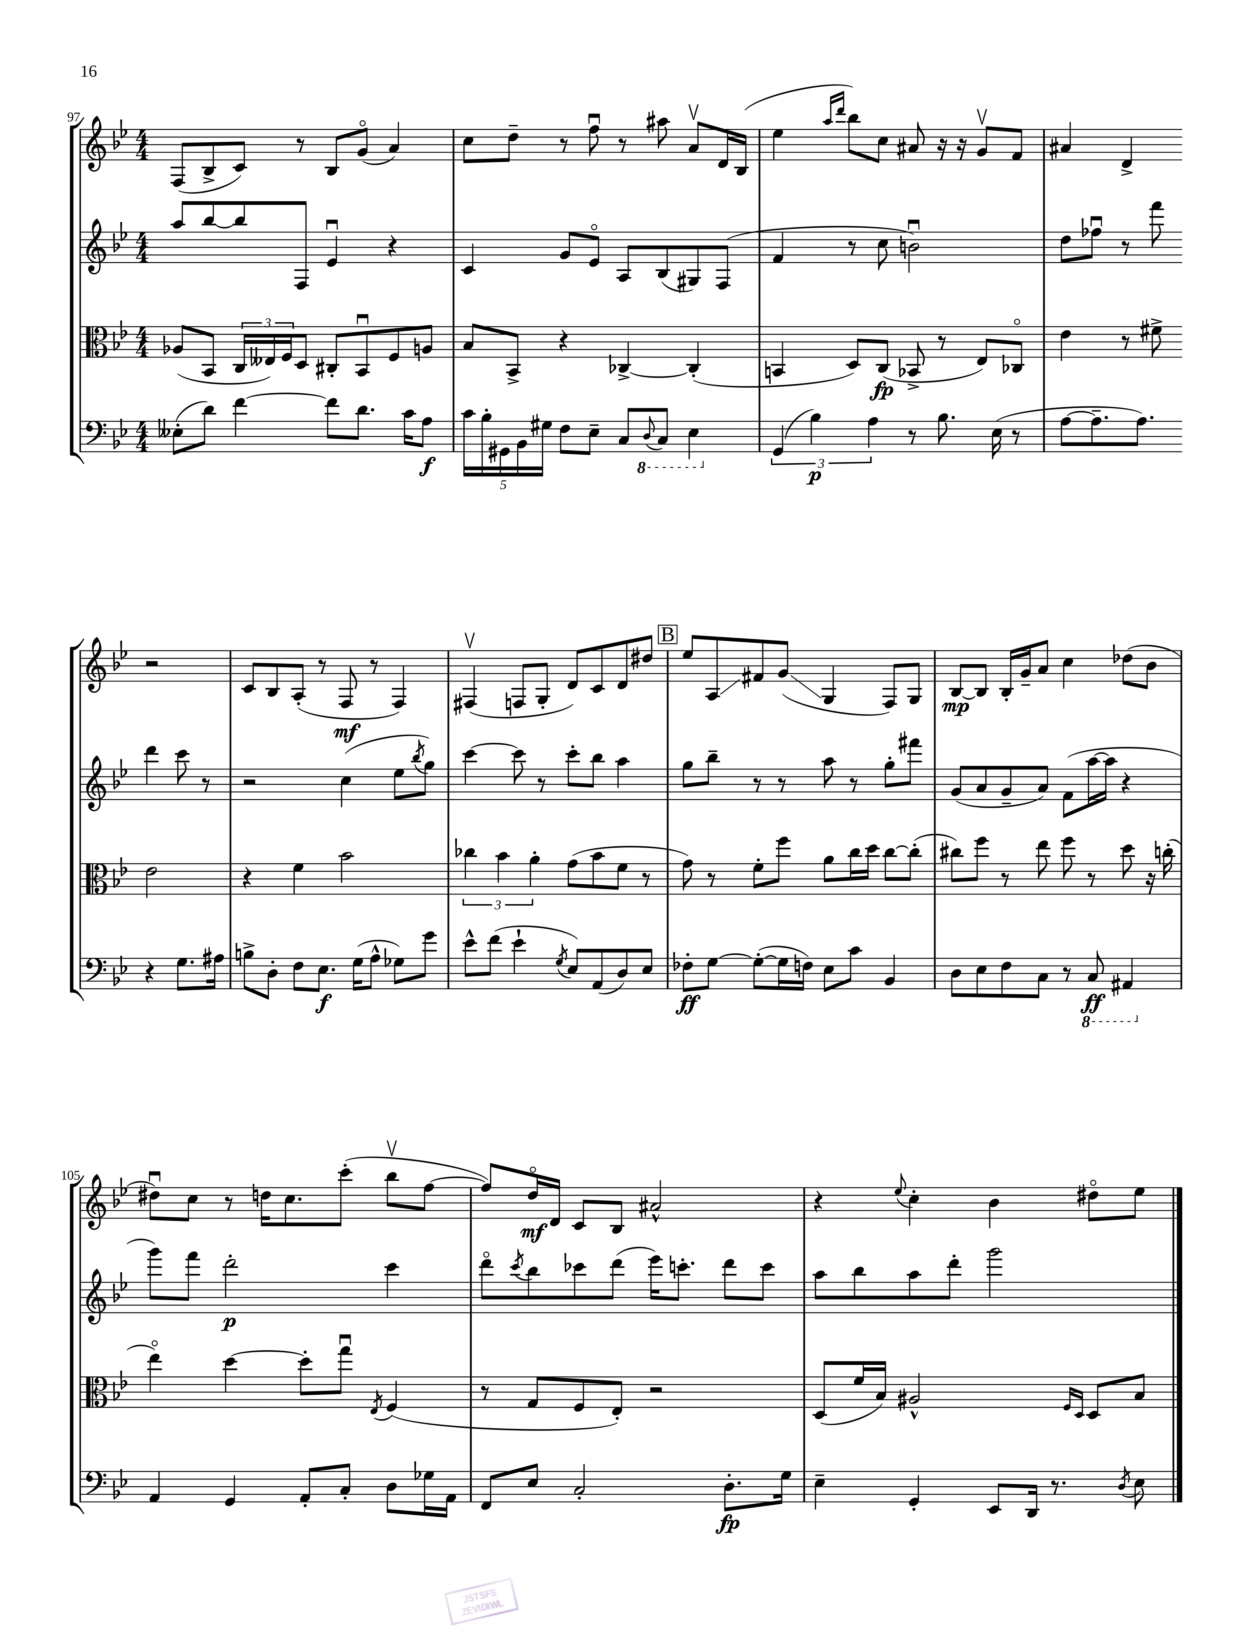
<<
\new StaffGroup <<
\new Staff = "s0" {
    \clef treble \key bes \major \numericTimeSignature \time 4/4
    f8( bes8-> c'8) r8 bes8 g'8\flageolet( a'4) |
    c''8 d''8-- r8 f''8\downbow r8 ais''8 a'8\upbow d'16 bes16( |
    ees''4 \grace { a''16 d'''16 } bes''8) c''8 ais'8 r16 r16 g'8\upbow f'8 |
    ais'4 d'4-> r2 |
    c'8 bes8 a8-.( r8 f8\mf r8 f4) |
    fis4\upbow( f8 g8-. d'8) c'8 d'8 dis''8 |
    \mark \markup { \box "B" } ees''8 a8\glissando fis'8 g'8\glissando( g4 f8) g8 |
    bes8~\mp bes8 bes16-. g'16-- a'8 c''4 des''8( bes'8 |
    dis''8\downbow) c''8 r8 d''16 c''8. c'''8-.( bes''8\upbow f''8~ |
    f''8) d''16\flageolet\mf d'16 c'8 bes8 ais'2-^ |
    r4 \appoggiatura { ees''8 } c''4-. bes'4 dis''8\flageolet ees''8 \bar "|." |
}
\new Staff = "s1" {
    \clef treble \key bes \major \numericTimeSignature \time 4/4
    a''8 bes''8~ bes''8 f8 ees'4\downbow r4 |
    c'4 g'8 ees'8\flageolet a8 bes8( gis8) f8( |
    f'4 r8 c''8 b'2\downbow) |
    d''8 fes''8\downbow r8 f'''8 d'''4 c'''8 r8 |
    r2 c''4( ees''8 \acciaccatura { bes''8 } g''8) |
    c'''4~ c'''8 r8 c'''8-. bes''8 a''4 |
    \mark \markup { \box "B" } g''8 bes''8-- r8 r8 a''8 r8 g''8-. fis'''8 |
    g'8( a'8 g'8-- a'8) f'8( a''16~ a''16 r4 |
    g'''8) f'''8 d'''2-.\p c'''4 |
    d'''8\flageolet \acciaccatura { c'''8 } bes''8 ces'''8 d'''8( ees'''16) c'''8.-. d'''8 c'''8 |
    a''8 bes''8 a''8 d'''8-. g'''2 \bar "|." |
}
\new Staff = "s2" {
    \clef alto \key bes \major \numericTimeSignature \time 4/4
    aes8( bes,8 \tuplet 3/2 { c16 eeses16) f16 } d8 cis8-. bes,8\downbow f8 a8 |
    bes8 bes,8-> r4 ces4~-> ces4-.( |
    b,4 d8) c8\fp( bes,8-> r8 ees8) ces8\flageolet |
    ees'4 r8 fis'8-> ees'2 |
    r4 f'4 bes'2 |
    \tuplet 3/2 { ces''4 bes'4 a'4-. } g'8( bes'8 f'8 r8 |
    \mark \markup { \box "B" } g'8) r8 f'8-. f''8 a'8 c''16 d''16 c''8~ c''8-.( |
    cis''8) f''8 r8 ees''8 f''8 r8 d''8 r16 c''16-.( |
    ees''4\flageolet) d''4~ d''8-. g''8\downbow \acciaccatura { ees8 } f4( |
    r8 g8 f8 ees8-.) r2 |
    d8( f'16 bes16) ais2-^ \grace { f16 d16 } d8 bes8 \bar "|." |
}
\new Staff = "s3" {
    \clef bass \key bes \major \numericTimeSignature \time 4/4
    eeses8-.( d'8) f'4~ f'8 d'8. c'16 a8\f |
    \tuplet 5/4 { c'16 bes16-. gis,16 bes,16 gis16 } f8 ees8-- c8 \ottava #-1 \appoggiatura { d,8 } c,8 ees,4 \ottava #0 |
    \tuplet 3/2 { g,4( bes4\p) a4 } r8 bes8. ees16( r8 |
    a8~ a8.-- a8.) r4 g8. ais16 |
    b8-> d8-. f8 ees8.\f g16( a8-^ ges8) g'8 |
    ees'8-^ f'8( ees'4-! \acciaccatura { g8 } ees8) a,8( d8) ees8 |
    \mark \markup { \box "B" } fes8-.\ff g8~ g8~-.( g16 f16) ees8 c'8 bes,4 |
    d8 ees8 f8 c8 r8 \ottava #-1 c,8\ff ais,,4 \ottava #0 |
    a,4 g,4 a,8-. c8-. d8 ges16 a,16 |
    f,8 ees8 c2-. d8.-.\fp g16 |
    ees4-- g,4-. ees,8 d,16 r8. \acciaccatura { d8 } ees8 \bar "|." |
}
>>
>>
\layout { \context { \Score currentBarNumber = #97 } }
